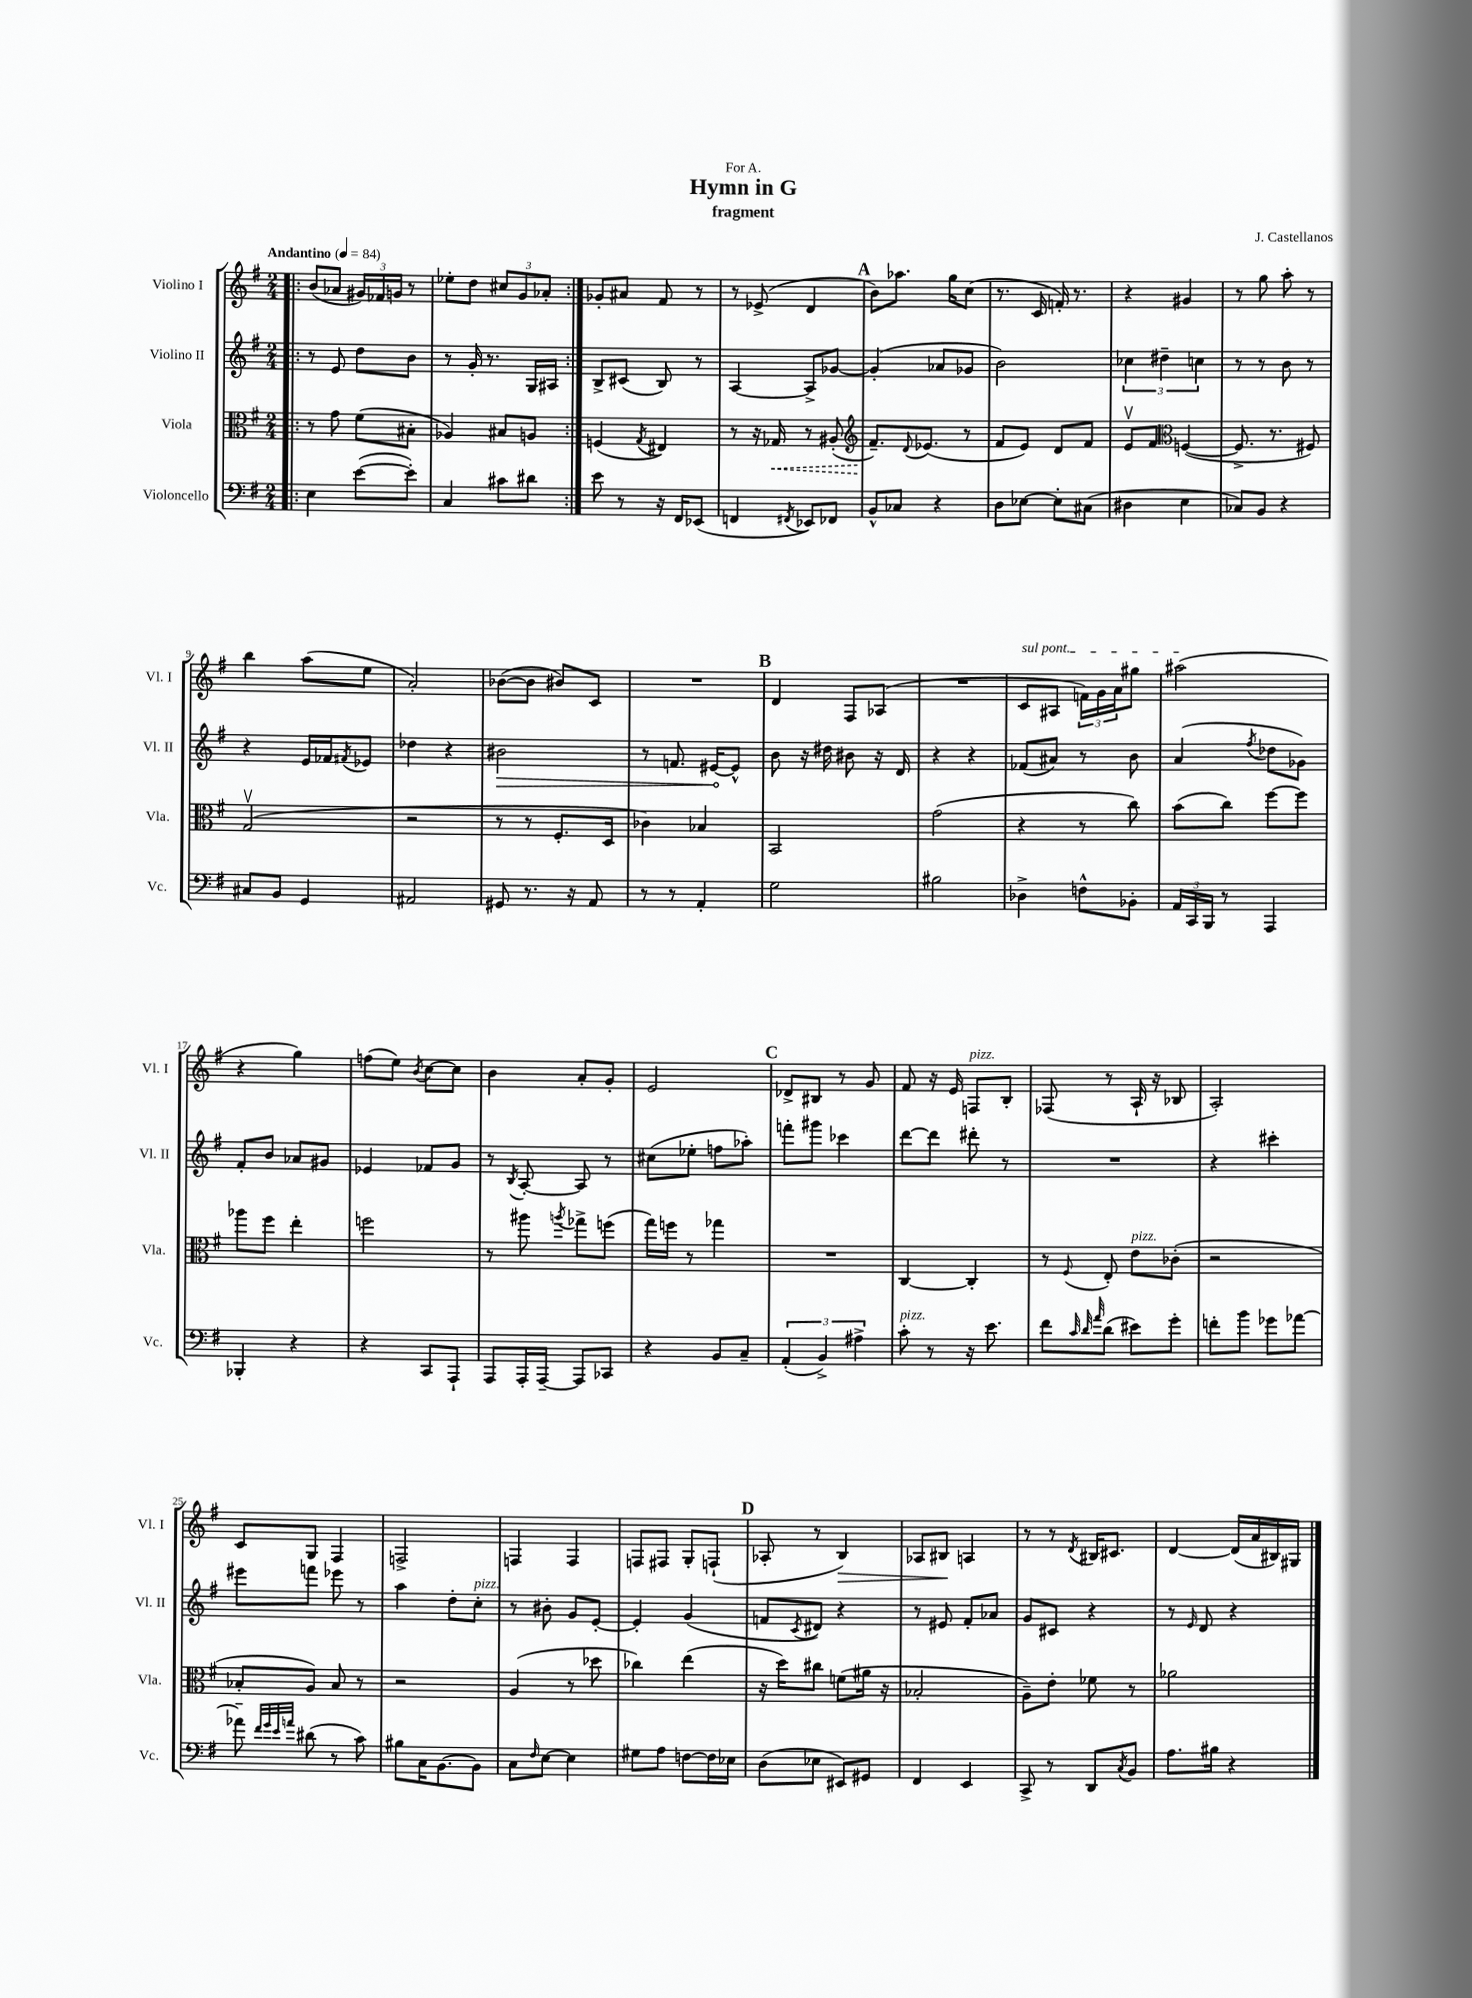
\header { title = "Hymn in G" composer = "J. Castellanos" subtitle = "fragment" dedication = "For A." }
<<
\new StaffGroup <<
\new Staff = "s0" \with { instrumentName = "Violino I" shortInstrumentName = "Vl. I" } {
    \clef treble \key g \major \numericTimeSignature \time 2/4 \tempo "Andantino" 4 = 84
    \repeat volta 2 { \bar ".|:" b'8( aes'8 \tuplet 3/2 { gis'16) fes'16 g'16 } r8 |
    ees''8-. d''8 \tuplet 3/2 { cis''8 g'8 aes'8-. } | }
    ges'8-. ais'8 fis'8 r8 |
    r8 ees'8->( d'4 |
    \mark \markup { \bold "A" } b'8) aes''8. g''16 c''8( |
    r8. c'16 f'16-.) r8. |
    r4 gis'4 |
    r8 g''8 a''8-. r8 |
    b''4 a''8( e''8 |
    a'2-.) |
    bes'8~( bes'8 bis'8) c'8 |
    R2 |
    \mark \markup { \bold "B" } d'4 fis8 aes8( |
    R2 |
    \once \override TextSpanner.bound-details.left.text = \markup { \italic "sul pont." } c'8\startTextSpan ais8 \tuplet 3/2 { f'16) g'16 a'16 } gis''8 |
    ais''2\stopTextSpan( |
    r4 g''4) |
    f''8( e''8) \acciaccatura { b'8 } c''8~ c''8 |
    b'4 a'8-. g'8-. |
    e'2 |
    \mark \markup { \bold "C" } des'8-> bis8 r8 g'8 |
    fis'8 r16 e'16 f8^\markup { \italic "pizz." } b8-. |
    fes8( r8 a16-! r16 bes8 |
    a2-.) |
    c'8 g8 fis4 |
    f2-> |
    f4 f4 |
    f8 fis8 g8-. f8-!( |
    \mark \markup { \bold "D" } aes8-. r8 b4\>) |
    aes8 bis8\! a4 |
    r8 r8 \acciaccatura { d'8 } bis16 cis'8. |
    d'4~ d'16( a'16 bis16) gis16 \bar "|." |
}
\new Staff = "s1" \with { instrumentName = "Violino II" shortInstrumentName = "Vl. II" } {
    \clef treble \key g \major \numericTimeSignature \time 2/4
    \repeat volta 2 { \bar ".|:" r8 e'8 d''8 b'8 |
    r8 g'16-. r8. g16 ais16 | }
    b8-> cis'8( b8) r8 |
    a4~ a8-> ges'8~ |
    \mark \markup { \bold "A" } ges'4-.( aes'8 ges'8 |
    b'2) |
    \tuplet 3/2 { ces''4 dis''4-- c''4 } |
    r8 r8 b'8 r8 |
    r4 e'16 fes'16 \acciaccatura { fis'8 } ees'8 |
    des''4 r4 |
    \once \override Hairpin.circled-tip = ##t bis'2\> |
    r8 f'8. eis'16~\! eis'8-^ |
    \mark \markup { \bold "B" } b'8 r16 dis''16 bis'8 r16 d'16 |
    r4 r4 |
    fes'8( ais'8) r8 b'8 |
    a'4( \acciaccatura { fis''8 } des''8 ges'8) |
    fis'8-. b'8 aes'8 gis'8 |
    ees'4 fes'8 g'8 |
    r8 \acciaccatura { b8 } a8~-. a8 r8 |
    cis''8( ees''8-. f''8 aes''8-.) |
    \mark \markup { \bold "C" } f'''8-. gis'''8 ces'''4 |
    d'''8~ d'''8 dis'''8-. r8 |
    R2 |
    r4 cis'''4-. |
    eis'''8 f'''8 ees'''8 r8 |
    a''4 d''8-. c''8-.^\markup { \italic "pizz." } |
    r8 bis'8-. g'8 e'8~-. |
    e'4-. g'4( |
    \mark \markup { \bold "D" } f'8 \acciaccatura { c'8 } dis'8) r4 |
    r8 eis'8 fis'8-. aes'8 |
    g'8 cis'8 r4 |
    r8 \grace { e'16 } d'8 r4 \bar "|." |
}
\new Staff = "s2" \with { instrumentName = "Viola" shortInstrumentName = "Vla." } {
    \clef alto \key g \major \numericTimeSignature \time 2/4
    \repeat volta 2 { \bar ".|:" r8 g'8 fis'8( bis8-. |
    aes4) bis8 a8 | }
    f4( \acciaccatura { g8 } eis4) |
    r8 r16 \once \override Hairpin.style = #'dashed-line ges16\< r8 ais8-.( |
    \mark \markup { \bold "A" } \clef treble fis'8.--\!) \appoggiatura { d'8 } ees'8.( r8 |
    fis'8 e'8) d'8 fis'8 |
    e'8\upbow fis'8 \clef alto f4~( |
    f8.-> r8. fis8) |
    g2\upbow( |
    r2 |
    r8 r8 fis8.-. d16 |
    ces'4) bes4 |
    \mark \markup { \bold "B" } b,2 |
    g'2( |
    r4 r8 c''8) |
    b'8( c''8) fis''8~ fis''8 |
    aes''8 fis''8 e''4-. |
    f''2 |
    r8 ais''8 \acciaccatura { a''8 } ges''8-> f''8( |
    g''16) f''16 r8 ges''4 |
    \mark \markup { \bold "C" } R2 |
    c4~ c4-. |
    r8 \appoggiatura { fis8 } e8-. e'8^\markup { \italic "pizz." } ces'8-.( |
    r2 |
    bes8-. a8) bes8 r8 |
    r2 |
    a4( r8 des''8 |
    ces''4) e''4( |
    \mark \markup { \bold "D" } r16 d''16) cis''8 f'8( ais'16 r16 |
    bes2-. |
    a8--) e'8-. fes'8 r8 |
    aes'2 \bar "|." |
}
\new Staff = "s3" \with { instrumentName = "Violoncello" shortInstrumentName = "Vc." } {
    \clef bass \key g \major \numericTimeSignature \time 2/4
    \repeat volta 2 { \bar ".|:" e4 e'8~( e'8-.) |
    c4 cis'8 dis'8 | }
    e'8 r8 r16 fis,16 ees,8( |
    f,4 \acciaccatura { fis,8 } ees,8) fes,8 |
    \mark \markup { \bold "A" } b,8-^ ces8 r4 |
    d8 ees8~ ees8-. cis8( |
    dis4 e4 |
    ces8) b,8 r4 |
    cis8 b,8 g,4 |
    ais,2 |
    gis,8 r8. r16 a,8 |
    r8 r8 a,4-. |
    \mark \markup { \bold "B" } g2 |
    bis2 |
    des4-> f8-^ bes,8-. |
    \tuplet 3/2 { a,16 c,16 b,,16 } r8 a,,4 |
    bes,,4-. r4 |
    r4 c,8 a,,8-! |
    a,,8 a,,16-. a,,16~-- a,,8 ces,8 |
    r4 b,8 c8-- |
    \mark \markup { \bold "C" } \tuplet 3/2 { a,4-.( b,4->) ais4-> } |
    c'8-.^\markup { \italic "pizz." } r8 r16 e'8. |
    fis'8 \grace { c'32 d'32 a'32 } d'8( eis'8) g'8-. |
    f'8-. b'8 ges'8 aes'8~ |
    aes'8-- \grace { fis'32 g'32 e'32 a'32 } dis'8( r8 c'8) |
    bis8 c16 b,8.~ b,8 |
    c8 \grace { fis16 } e8~ e4 |
    gis8 a8 f8~ f16 ees16 |
    \mark \markup { \bold "D" } d8( ees8 eis,8) gis,8 |
    fis,4 e,4 |
    c,8-> r8 d,8 \acciaccatura { c8 } b,8 |
    a8. bis16 r4 \bar "|." |
}
>>
>>
